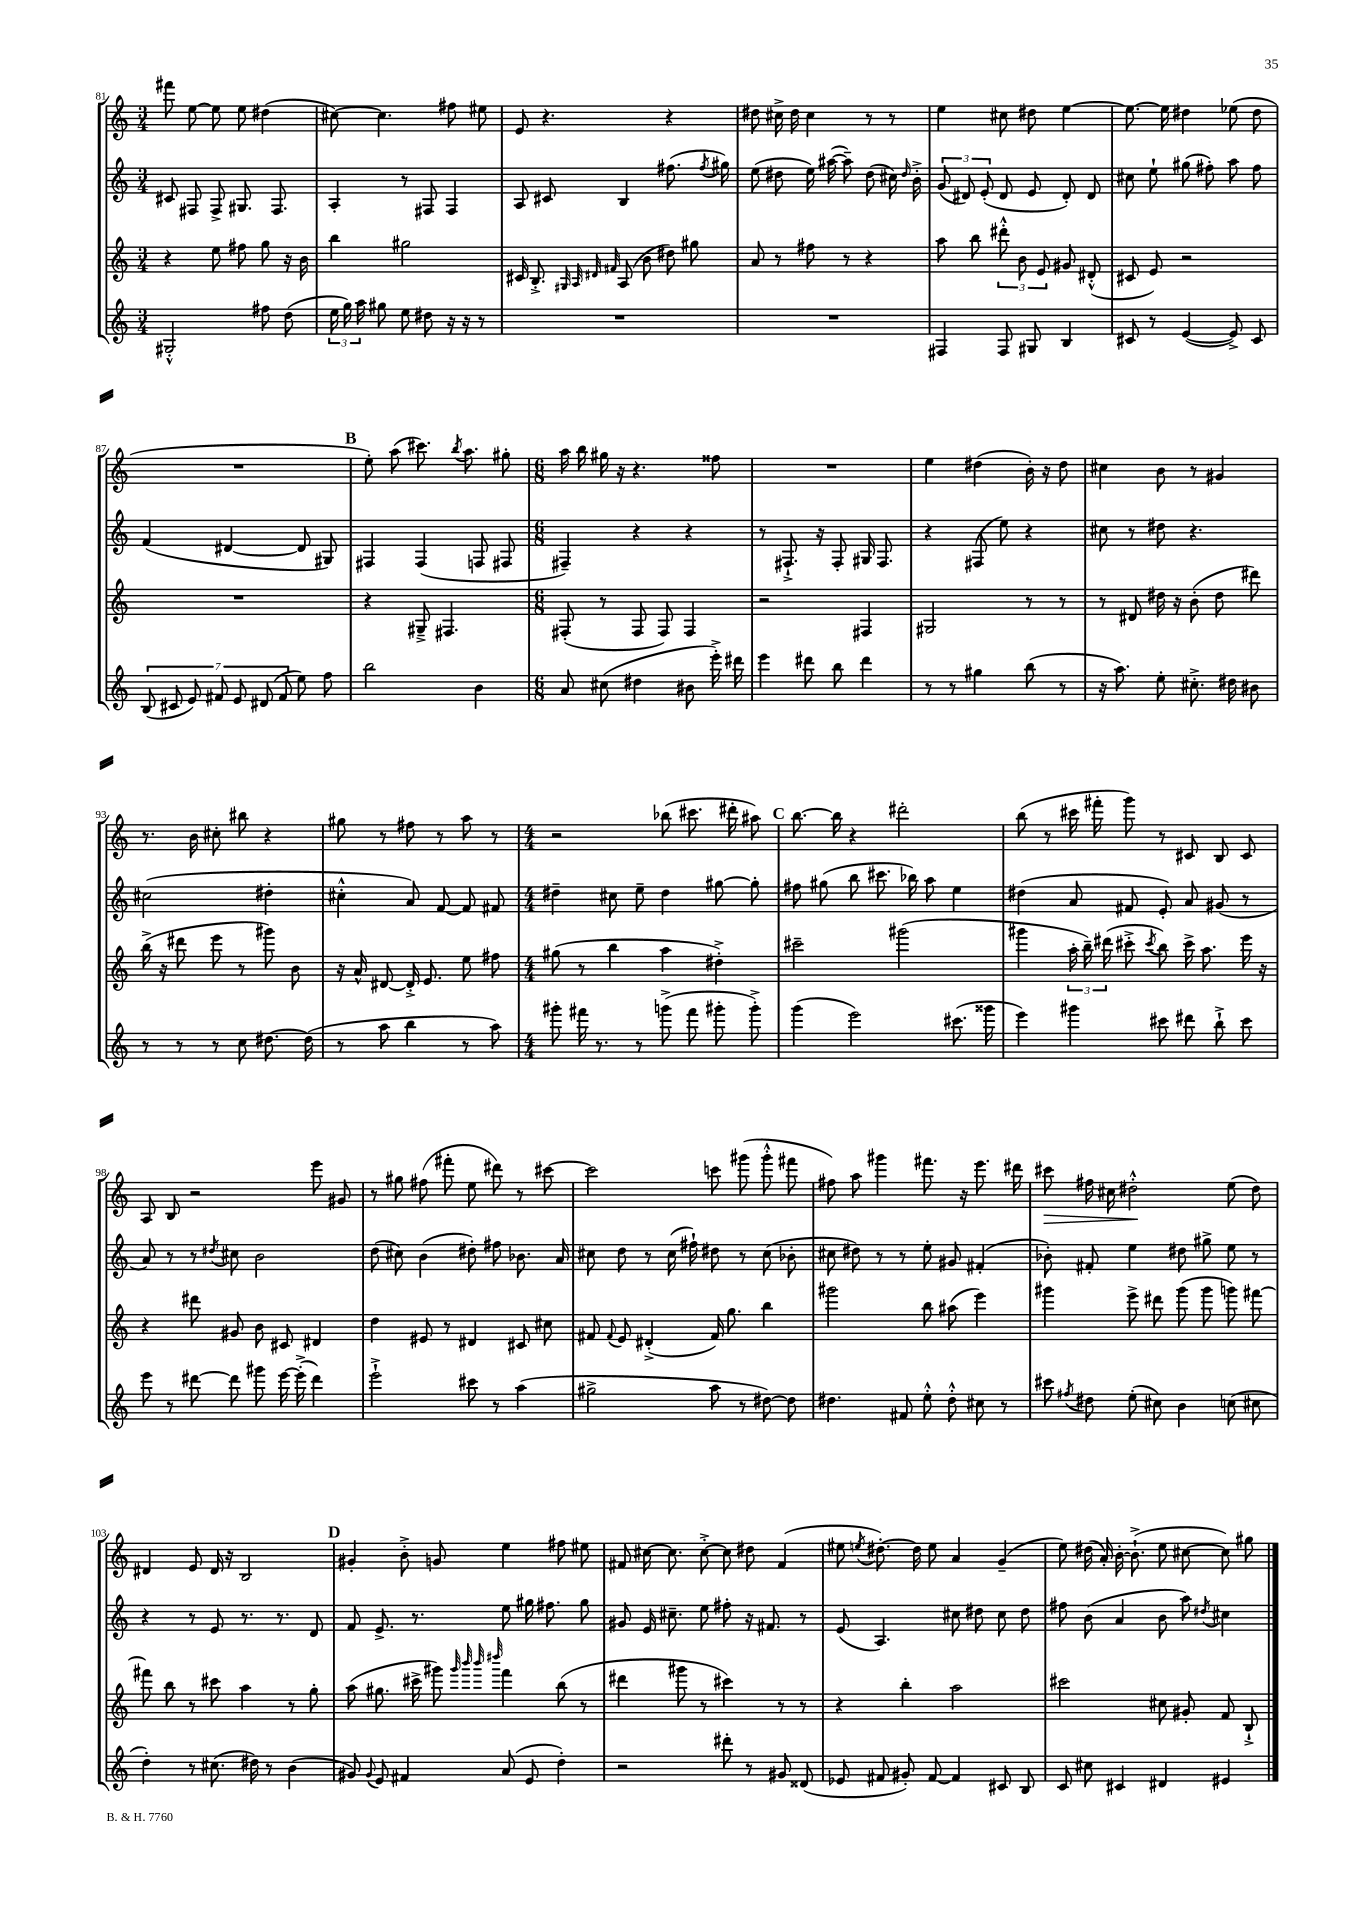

**kern	**kern	**kern	**kern
*staff4	*staff3	*staff2	*staff1
*clefG2	*clefG2	*clefG2	*clefG2
*k[]	*k[]	*k[]	*k[]
*M3/4	*M3/4	*M3/4	*M3/4
2G#'^^	4r	8c#	8fff#
.	.	8F#	[8ee
.	8ee	8F#^	8ee]
.	8ff#	8.G#	8ee
8ff#	8gg	.	(4dd#
.	.	8.F#	.
(8dd	16r	.	.
.	16b	.	.
=	=	=	=
24ee	4bb	4A'	[8cc#)
24gg)	.	.	.
24aa	.	.	.
8gg#	.	.	4.cc#]
8ee	2gg#	8r	.
8dd#	.	8F#	.
16r	.	4F#	8ff#
16r	.	.	.
8r	.	.	8ee#
=	=	=	=
2.r	16c#	8A	8e
.	8.B'^	.	.
.	.	8c#	4.r
.	32qqG#	.	.
.	32qqA	.	.
.	32qqd#	.	.
.	32qqf#	.	.
.	(8A	4B	.
.	8b	.	.
.	8dd#)	(8.ff#	4r
.	8gg#	.	.
.	.	8qff#	.
.	.	16gg#)	.
=	=	=	=
2.r	8a	(8ee	8dd#
.	8r	8dd#	16cc#^
.	.	.	16dd#
.	8ff#	16ee)	4cc#
.	.	([16aa#	.
.	8r	8aa#~])	.
.	4r	(8dd#	8r
.	.	16cc#)	8r
.	.	16qqdd#	.
.	.	16b'^	.
=	=	=	=
4F#	8aa	(12g	4ee
.	.	12d#)	.
.	8bb	.	.
.	.	(12e'	.
8F#	12ddd#'^^	8d#	8cc#
.	12b	.	.
8G#	.	8e	8dd#
.	12e	.	.
4B	8g#	8d#')	[4ee
.	(8d#'^^	8d#	.
=	=	=	=
8c#	8c#	8cc#	8.ee_
8r	8e)	8ee`	.
.	.	.	16ee]
([4e	2r	(8gg#	4dd#
.	.	8ff#')	.
8e^])	.	8aa	(8ee-
8c#	.	8ff#	8dd#
=	=	=	=
(14B	2.r	(4f	2.r
14c#	.	.	.
14e)	.	.	.
14f#	.	.	.
.	.	[4d#	.
14e	.	.	.
(14d#	.	.	.
14f#	.	.	.
8ee)	.	8d#]	.
8ff	.	8G#)	.
=	=	=	=
2bb	4r	4F#	8ee')
.	.	.	(8aa
.	8G#~^	(4F#	8.ccc#)
.	4.F#	.	.
.	.	.	8qbb
.	.	.	8.aa
4b	.	8F	.
.	.	8F#	8gg#'
=	=	=	=
*M6/8	*M6/8	*M6/8	*M6/8
8a	(8F#'	4F#~)	16aa
.	.	.	16bb
(8cc#	8r	.	16gg#
.	.	.	16r
4dd#	8F#	4r	4.r
.	8F#)	.	.
8b#	4F#	4r	.
16eee'^)	.	.	8ff##
16ddd#	.	.	.
=	=	=	=
4eee	2r	8r	2.r
.	.	8.F#`^	.
8ddd#	.	.	.
.	.	16r	.
8bb	.	8F#'	.
4ddd#	4F#	16G#	.
.	.	8.F#	.
=	=	=	=
8r	2G#	4r	4ee
8r	.	.	.
4gg#	.	(8F#	(4dd#
.	.	8ee)	.
(8bb	8r	4r	16b')
.	.	.	16r
8r	8r	.	8dd#
=	=	=	=
16r	8r	8cc#	4cc#
8.aa)	.	.	.
.	8d#	8r	.
8ee'	16dd#	8dd#	8b
.	16r	.	.
8.cc#'^	(8b'	4.r	8r
.	8dd#	.	4g#
16dd#	.	.	.
8b#	8ddd#)	.	.
=	=	=	=
8r	(16bb^	(2cc#	8.r
.	16r	.	.
8r	8ddd#	.	.
.	.	.	16b
8r	8eee	.	8cc#'
8cc	8r	.	8bb#
[8.dd#	8ggg#)	4dd#'	4r
.	8b	.	.
(16dd#]	.	.	.
=	=	=	=
8r	16r	4cc#'^^	8gg#
.	16a^^	.	.
8aa	[8d#	.	8r
4bb	16d#'^]	8a)	8ff#
.	8.e	.	.
.	.	[8f	8r
8r	8ee	8f]	8aa
8aa)	8ff#	8f#	8r
=	=	=	=
*M4/4	*M4/4	*M4/4	*M4/4
8ggg#'	(8gg#	4dd#~	2r
16fff#	8r	.	.
8.r	.	.	.
.	4bb	8cc#	.
8r	.	8ee~	.
(8ggg^	4aa	4dd#	(8bb-
8fff#	.	.	8.ccc#
8ggg#'	4dd#'^)	[8gg#	.
.	.	.	16ddd#'
8ggg#'^)	.	8gg#']	8aa#)
=	=	=	=
(4ggg	2ccc#~	8ff#	[8.bb
.	.	(8gg#	.
.	.	.	16bb]
2eee)	.	8bb	4r
.	.	8.ccc#	.
.	(2ggg#	.	2ddd#'
.	.	16bb-)	.
.	.	8aa	.
(8.ccc#	.	4ee	.
16ggg##	.	.	.
=	=	=	=
4eee)	4ggg#	(4dd#	(8bb
.	.	.	8r
4ggg#	24aa'	8a	16ccc#
.	24bb~)	.	.
.	.	.	16fff#'
.	(24ddd#	.	.
.	8ccc#'^	8f#	8ggg)
.	8qccc#	.	.
8ccc#	8bb)	8e')	8r
8ddd#	16ccc#^	8a	8c#
.	8.aa	.	.
8bb`^	.	(8g#	8B
8ccc#	16eee	8r	8c#
.	16r	.	.
=	=	=	=
8eee	4r	8a)	8A
8r	.	8r	8B
[8ddd#	8ddd#	8r	2r
.	.	8qdd#	.
8ddd#]	8g#	8cc#	.
8ggg#	8b	2b	.
[16eee	8c#	.	.
(16eee'^]	.	.	.
4ddd#)	4d#	.	8eee
.	.	.	8g#
=	=	=	=
2eee`^	4dd	(8dd	8r
.	.	8cc#)	8gg#
.	8e#	(4b	(8ff#
.	8r	.	8fff#'
8ccc#	4d#	8dd#')	8ee
8r	.	8ff#	8ddd#)
(4aa	8c#	8.b-	8r
.	8cc#	.	[8ccc#
.	.	16a	.
=	=	=	=
2gg#^	8f#	8cc#	2ccc#]
.	8qqf#	.	.
.	8e	8dd	.
.	(4d#'^	8r	.
.	.	(16cc#	.
.	.	16ff#`)	.
8aa	16f#)	8dd#	8ccc
.	8.gg	.	.
8r	.	8r	(8ggg#
[8dd#)	4bb	(8cc#	8ggg#'^^
8dd#]	.	8b-'	8fff#
=	=	=	=
4.dd#	2ggg#	8cc#	8ff#)
.	.	8dd#)	8aa
.	.	8r	4ggg#
8f#	.	8r	.
8ee'^^	8bb	8ee'	8.fff#
8dd#'^^	(8aa#	8g#	.
.	.	.	16r
8cc#	4eee)	(4f#'	8.eee
8r	.	.	.
.	.	.	16ddd#
=	=	=	=
8ccc#	4ggg#	8b-')	8ccc#
8qff#	.	.	.
8dd#	.	8f#'	16ff#
.	.	.	16cc#
(8ee'	8eee^	4ee	2dd#'^^
8cc#)	8ddd#	.	.
4b	(8ggg#	8dd#	.
.	8ggg#	8gg#^	.
(8cc	8ggg)	8ee	(8ee
8cc#	[8fff#	8r	8dd#)
=	=	=	=
4dd')	8fff#]	4r	4d#
.	8bb	.	.
8r	8r	8r	8e
(8.cc#	8ccc#	8e	16d#
.	.	.	16r
.	4aa	8.r	2B
16dd#)	.	.	.
8r	.	.	.
.	.	8.r	.
(4b	8r	.	.
.	8gg'	8d	.
=	=	=	=
8g#)	(8aa	8f	4g#'
8qqg#	.	.	.
8e	8.gg#	8.e^	.
4f#	.	.	8b'^
.	16ccc#^	8.r	.
.	8ggg#)	.	8g
.	32qqggg#	.	.
.	32qqbbb	.	.
.	32qqbbb	.	.
.	32qqdddd#	.	.
(8a	4fff	8ee	4ee
8e	.	16gg#	.
.	.	8.ff#	.
4dd')	(8bb	.	8ff#
.	8r	8gg#	8ee#
=	=	=	=
2r	4ddd#	8g#	8f#
.	.	16e	[16cc#
.	.	8.cc#~	8.cc#]
.	8ggg#	.	.
.	8r	8ee	[8cc#'^
8ddd#'	4ccc#)	8ff#'	8cc#]
8r	.	16r	8dd#
.	.	8.f#	.
8g#	8r	.	(4f#
(8d##	8r	8r	.
=	=	=	=
8e-	4r	(8e	8ee#
.	.	.	8qee
8f#	.	4.A)	[8.dd#')
8g#')	4bb'	.	.
.	.	.	16dd#]
[8f#	.	.	8ee
4f#]	2aa	8cc#	4a
.	.	8dd#	.
8c#	.	8cc#	(4g~
8B	.	8dd#	.
=	=	=	=
8c	2ccc#	8ff#	8ee)
8cc#	.	(8b	(16dd#
.	.	.	16a')
4c#	.	4a	[16b'
.	.	.	(8.b`^]
4d#	8cc#	8b	8ee
.	8g#'	8aa)	[8cc#
.	.	8qdd#	.
4e#	8f	4cc#	8cc#])
.	8B`^	.	8gg#
==	==	==	==
*-	*-	*-	*-
